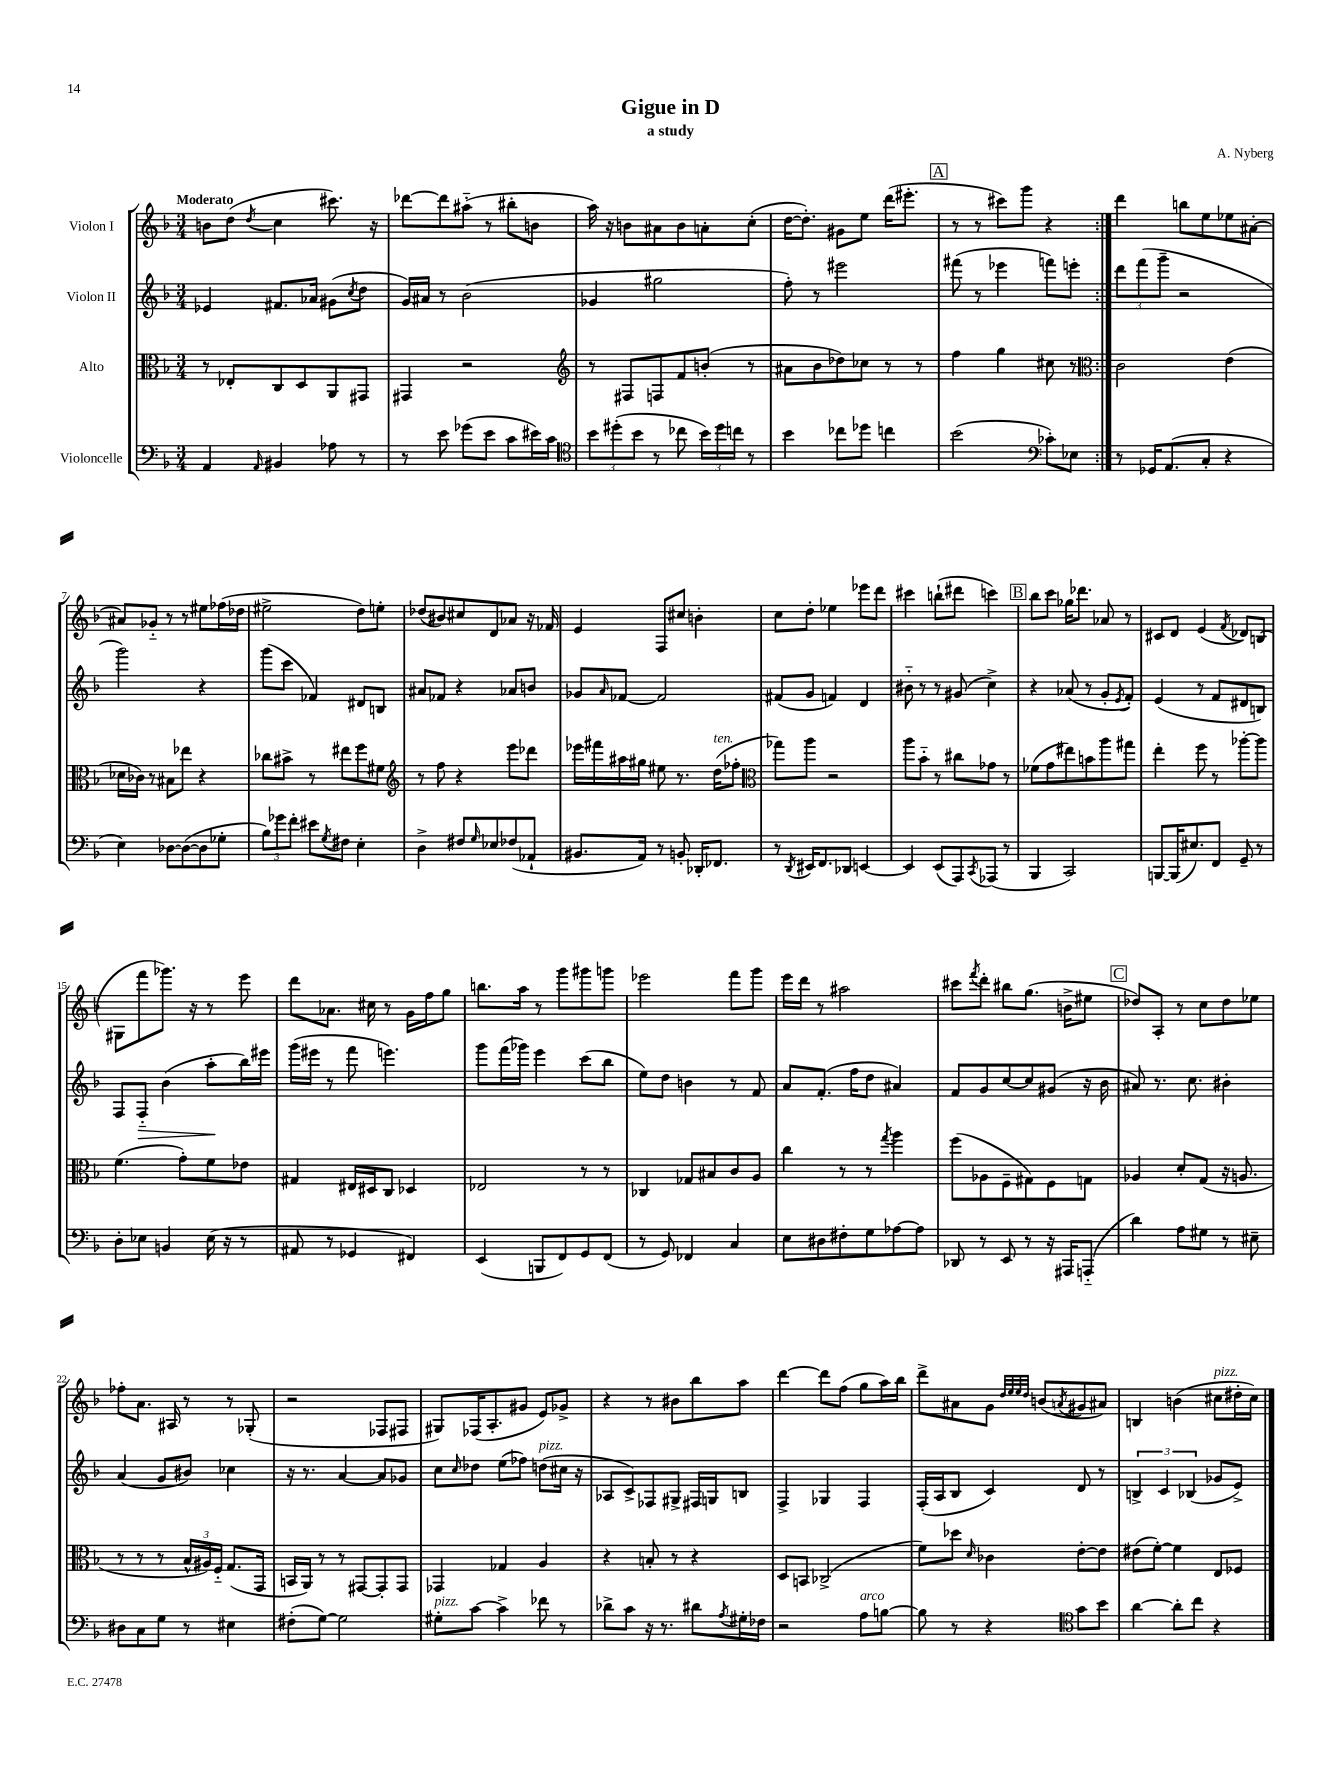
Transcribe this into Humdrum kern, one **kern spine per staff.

**kern	**kern	**kern	**kern
*staff4	*staff3	*staff2	*staff1
*clefF4	*clefC3	*clefG2	*clefG2
*k[b-]	*k[b-]	*k[b-]	*k[b-]
*M3/4	*M3/4	*M3/4	*M3/4
4AA	8r	4e-	8b
.	8E-'	.	(8dd
16qqAA	.	.	8qdd
4BB#	8C	8.f#	4cc
.	8D	.	.
.	.	16a-	.
8A-	8AA	(8g#	8.ccc#)
.	.	8qcc	.
8r	8GG#	8dd	.
.	.	.	16r
=	=	=	=
8r	4GG#	16g)	[8ddd-
.	.	16a#	.
8e	.	8r	8ddd-]
(8g-	2r	(2b-	(8aa#'~
8e	.	.	8r
8c	.	.	8bb#'
16e#)	.	.	8b
16c	.	.	.
=	=	=	=
*clefC4	*clefG2	*	*
12b-	8r	4g-	16aa)
.	.	.	16r
(12dd#'	.	.	.
.	8F#	.	8b
12b-	.	.	.
8r	8F	2gg#	8a#
8cc-	8f	.	8b
24b-)	(8b'	.	8a'
24dd#	.	.	.
24cc	.	.	.
8r	8r	.	(8cc'
=	=	=	=
4b-	8a#	8ff')	[16dd
.	.	.	8.dd'])
.	8b-	8r	.
8cc-	8dd-)	2eee#	8g#
8dd-	8cc-	.	8ee
4cc	8r	.	(16ddd
.	.	.	8.eee#'
.	8r	.	.
=	=	=	=
(2b-	4ff	(8fff#	8r
.	.	8r	8r
.	4gg	4eee-	8ccc#)
.	.	.	8ggg
*clefF4	*	*	*
8c-')	8cc#	8fff)	4r
8E-	8r	8eee'	.
=:|!	=:|!	=:|!	=:|!
*	*clefC3	*	*
8r	2c	12ddd	4ddd
.	.	(12fff	.
16GG-	.	.	.
.	.	12ggg~	.
(8.AA	.	.	.
.	.	2r	8bb
8C'	.	.	8ee
4r	(4e	.	8ee-
.	.	.	[8a#'
=	=	=	=
4E)	16d-	2ggg)	8a#]
.	16c-)	.	.
.	8r	.	8g-'~
[8D-	8B#	.	8r
(8D-_	8ee-	.	8r
8D-]	4r	4r	8ee#
8G-'	.	.	(16ff-
.	.	.	16dd-
=	=	=	=
12B-)	8cc-	(8ggg	2ee#^
12g-	.	.	.
.	8b#^	8ccc	.
12f'	.	.	.
8e#	8r	4f-)	.
8qG	.	.	.
8F#	8ee#	.	.
4E'	8ff	8d#	8dd)
.	8f#	8B	8ee'
=	=	=	=
*	*clefG2	*	*
4D^	8r	8a#	(8dd-
.	8ff	8f-	8b#)
8F#	4r	4r	8cc#
16qqG	.	.	.
8E-	.	.	8d
(8F-	8eee	8a-	8a-
8AA-`	8ddd-	8b	16r
.	.	.	16f-
=	=	=	=
8.BB#	16eee-	8g-	4e
.	16fff#	.	.
.	.	16qqa	.
.	16aa#	[8f-	.
16AA)	16gg#	.	.
8r	8ee#	2f-]	8F
8BB'	8.r	.	8cc#
16DD-'	.	.	4b'
8.FF-	(16dd	.	.
.	8ff-'	.	.
=	=	=	=
*	*clefC3	*	*
8r	8gg-)	(8f#	8cc
8qDD	.	.	.
16EE#	8aa	8g	8dd'
8.FF	.	.	.
.	2r	4f)	4ee-
8DD-	.	.	.
[4EE	.	4d	8eee-
.	.	.	8ddd
=	=	=	=
4EE]	8aa	8b#'~	4ccc#
.	8b-'~	8r	.
(8EE	8r	8r	(8bb`
8AAA)	8cc#	(8g#	8ddd#
8qCC	.	.	.
(8AAA-	8g-	4cc^)	4ccc)
8r	8r	.	.
=	=	=	=
4BBB-	(8f-	4r	8bb-
.	8g	.	8ccc
2CC)	8ee#)	(8a-	16gg-
.	.	.	8.ddd-
.	8b	8r	.
.	8aa	8g'	8a-
.	.	8qe	.
.	8gg#	8f')	8r
=	=	=	=
[8BBB	4ee'	(4e	8c#
(16BBB]	.	.	8d
8.E#)	.	.	.
.	8ff	8r	(4e
8FF	8r	8f	.
.	.	.	8qf
8GG~	[8aa-'	8d#	8d-)
8r	8aa-]	8B)	(8B
=	=	=	=
8D'	(4.f	8F	8G#
8E-	.	8F'~	8fff
4BB	.	(4b-	8.ggg-)
.	8g')	.	.
.	.	.	16r
(16E-	8f	8aa'	8r
16r	.	.	.
8r	8e-	16bb-)	8eee
.	.	16eee#	.
=	=	=	=
8AA#	4G#	(16ggg	8ddd
.	.	16eee#	.
8r	.	8r	8.a-
4GG-	16E#	8fff	.
.	16D#	.	16cc#
.	8C	4.eee)	8r
4FF#)	4D-	.	16g
.	.	.	16ff
.	.	.	8gg
=	=	=	=
(4EE	2E-	8ggg	8.bb
.	.	(16fff	.
.	.	16ggg-)	16aa
8BBB	.	4eee	8r
8FF)	.	.	8ggg
8GG	8r	(8ccc	8ggg#
(8FF	8r	8bb-	8ggg
=	=	=	=
8r	4C-	8ee)	2eee-
8GG)	.	8dd	.
4FF-	8G-	4b	.
.	8B#	.	.
4C	8c	8r	8fff
.	8A	8f	8ggg
=	=	=	=
8E	4cc	8a	16eee
.	.	.	16ddd
8D#	.	(8.f'	8r
8F#'	8r	.	2aa#
.	.	16ff	.
8G	8r	8dd	.
.	8qgg	.	.
[8A-	4aa	4a#)	.
8A-]	.	.	.
=	=	=	=
8DD-	(8ff	8f	8ccc#
.	.	.	8qfff
8r	8A-	8g	8ddd'
8EE	8F~	[8cc	8bb#
8r	8G#)	8cc]	(8.gg
16r	8F	(8g#	.
16AAA#	.	.	16b^
(8AAA'~	8G	16r	8ee#
.	.	16b-	.
=	=	=	=
4d)	4A-	8a#)	8dd-)
.	.	8.r	8A'
8A	8d'	.	8r
.	.	8.cc	.
8G#	(8G	.	8cc
8r	16r	4b#'	8dd-
.	8.A	.	.
8E#~	.	.	8ee-
=	=	=	=
8D#	8r	(4a	8ff-'
8C	8r	.	8.a
8G	8r	8g	.
.	.	.	16A#
8r	24B-^^	8b#)	8r
.	24A#)	.	.
.	24F'~	.	.
4E#	(8.G	4cc-	8r
.	.	.	(8G-'
.	16GG	.	.
=	=	=	=
(8F#'	16BB	16r	2r
.	16AA)	8.r	.
[8G)	8r	.	.
2G]	8r	[4a	.
.	[8GG#	.	.
.	8GG#']	8a]	8F-
.	8GG#	8g-	8F#
=	=	=	=
8G#'	4GG-	8cc	8G#)
.	.	16qqcc	.
[8c	.	8dd-	(16F-
.	.	.	8.A'
4c^]	4G-	(8ee	.
.	.	8ff-)	8g#
8f-	4A	(8dd	8e)
8r	.	16cc#	8g-^
.	.	16r	.
=	=	=	=
8d-^	4r	8A-	4r
8c	.	8c^)	.
16r	8B'	8F-	8r
8.r	.	.	.
.	8r	8G#^	8b#
8d#	4r	16F#	8bb-
.	.	16G	.
8qA	.	.	.
16G#'	.	8B	8aa
16F-	.	.	.
=	=	=	=
2r	8D	4F^	[4ddd
.	8BB	.	.
.	(2C-^	4G-	8ddd]
.	.	.	(8ff
8A	.	4F	8gg
[8B	.	.	16aa)
.	.	.	16bb-
=	=	=	=
8B]	8f)	(16F'	8ddd^
.	.	16A	.
8r	8dd-	8B-	8a#
.	16qqd	.	.
4r	4c-	4c)	8g
.	.	.	32qqdd
.	.	.	32qqee
.	.	.	32qqee
.	.	.	32qqdd
.	.	.	(8b
*clefC4	*	*	*
.	.	.	8qa
8g	[8e'	8d	8g#
8b-	8e]	8r	8a#)
=	=	=	=
[4a	(8e#	6B^	4B
.	[8f')	.	.
.	.	6c	.
8a']	4f]	.	(4b
.	.	(6B-	.
8cc	.	.	.
4r	8E	8g-	8cc#
.	8F-	8e^)	16dd#'
.	.	.	16cc#)
==	==	==	==
*-	*-	*-	*-
